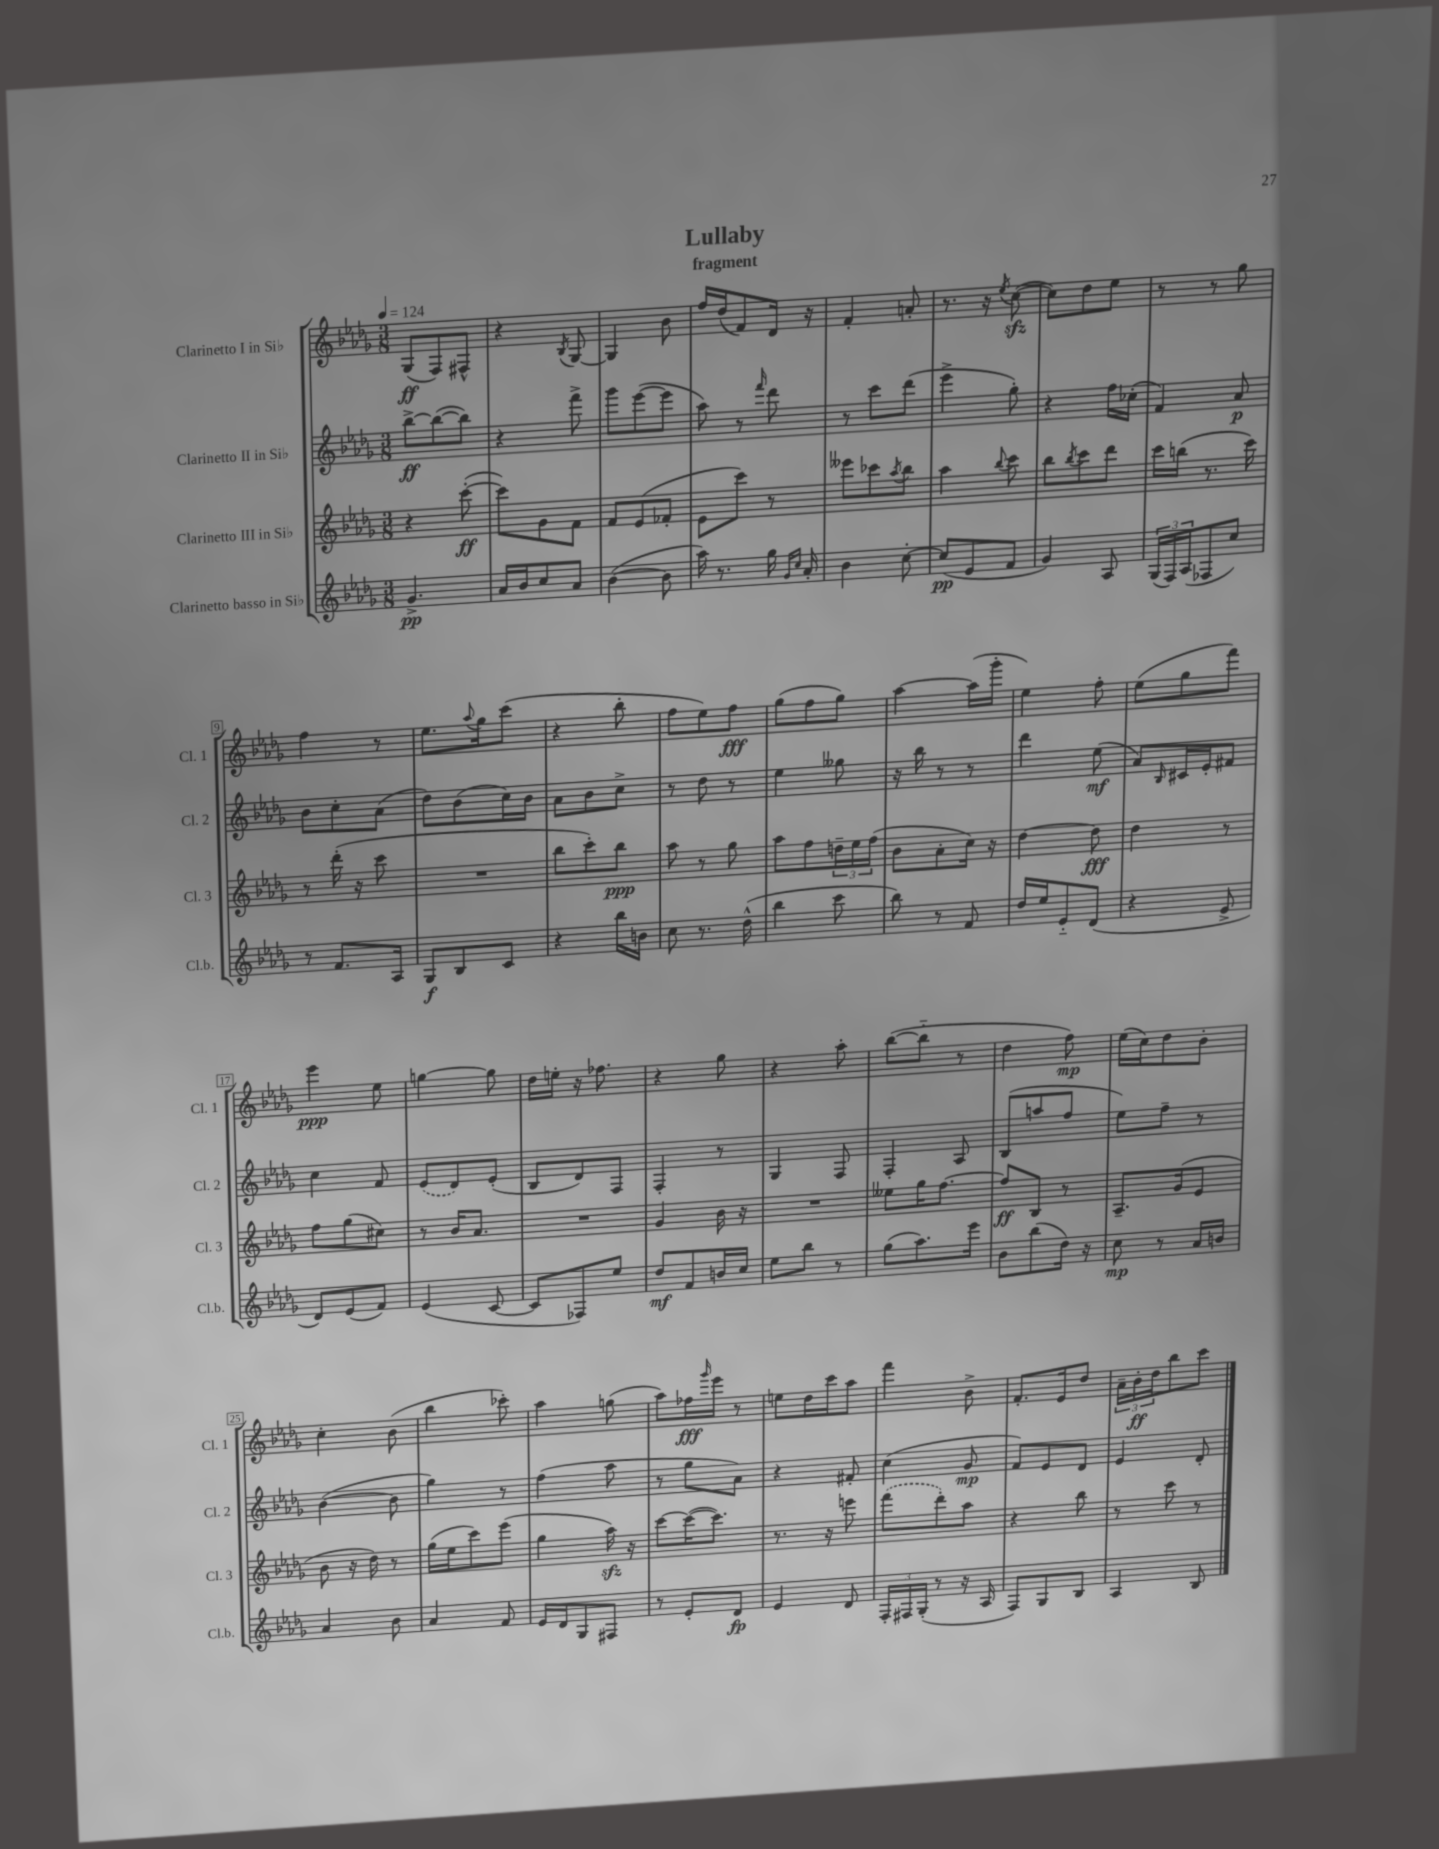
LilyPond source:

\header { title = "Lullaby" subtitle = "fragment" }
<<
\new StaffGroup <<
\new Staff = "s0" \with { instrumentName = "Clarinetto I in Sib" shortInstrumentName = "Cl. 1" } {
    \clef treble \key des \major \numericTimeSignature \time 3/8 \tempo 4 = 124
    ges8\ff( f8) fis8-^ |
    r4 \acciaccatura { bes8 } ges8~ |
    ges4 bes'8 |
    f''16 des''16( f'8) des'16 r16 |
    f'4-. a'8-. |
    r8. r16 \acciaccatura { ees''8 } c''8~\sfz( |
    c''8) des''8 ees''8 |
    r8 r8 ges''8 |
    f''4 r8 |
    ees''8. \appoggiatura { aes''8 } ges''16 c'''8( |
    r4 bes''8-. |
    f''8 ees''8) f''8\fff |
    ges''8( f''8 ges''8) |
    aes''4~ aes''16( ges'''16-. |
    ees''4) f''8-. |
    ees''8( ges''8 f'''8) |
    ees'''4\ppp ees''8 |
    g''4~ g''8 |
    des''16 e''16-. r16 fes''8. |
    r4 ges''8 |
    r4 aes''8-. |
    bes''8~( bes''8-_ r8 |
    des''4 f''8\mp) |
    ees''16( c''16) des''8 bes'8-. |
    c''4-. bes'8( |
    bes''4 ces'''8-.) |
    aes''4 g''8( |
    aes''8) fes''16\fff \grace { ges'''16 } ees'''16 r8 |
    e''8 des''16 c'''16 aes''8 |
    f'''4 bes'8-> |
    f'8.-. ees'16 des''8 |
    \tuplet 3/2 { aes'16-- bes'16-.\ff des''16 } bes''8 c'''8 \bar "|." |
}
\new Staff = "s1" \with { instrumentName = "Clarinetto II in Sib" shortInstrumentName = "Cl. 2" } {
    \clef treble \key des \major \numericTimeSignature \time 3/8
    bes''8~->\ff bes''8~( bes''8) |
    r4 f'''8-> |
    ges'''8 ees'''8~( ees'''8 |
    aes''8) r8 \grace { f'''16 } des'''8 |
    r8 c'''8 des'''8( |
    ees'''4-> ges''8-.) |
    r4 f''16 ces''16-.( |
    f'4) aes'8\p |
    bes'8 c''8-. aes'8( |
    des''8) bes'8( c''16) bes'16 |
    aes'8 bes'8 c''8-> |
    r8 des''8 r8 |
    ees''4 geses''8 |
    r16 bes''16 r8 r8 |
    des'''4 ees''8\mf( |
    aes'8) \grace { bes16 } cis'16 ees'16-. fis'8 |
    c''4 f'8 |
    \once \slurDashed ees'8( des'8) ees'8-.( |
    bes8 des'8) f8 |
    f4-. r8 |
    ges4 f8 |
    f4-. aes8 |
    bes8( a''8 f''8 |
    ees''8) f''8-- r8 |
    bes'4~( bes'8 |
    ges''4) r8 |
    f''4( aes''8 |
    r8 ges''8 aes'8) |
    r4 fis'8-. |
    c''4( ges'8\mp |
    f'8) ees'8 des'8 |
    ees'4 des'8-. \bar "|." |
}
\new Staff = "s2" \with { instrumentName = "Clarinetto III in Sib" shortInstrumentName = "Cl. 3" } {
    \clef treble \key des \major \numericTimeSignature \time 3/8
    r4 c'''8~-.\ff( |
    c'''8) ges'8 f'8 |
    f'8 ees'8( fes'8-. |
    ees'8 c'''8) r8 |
    eeses'''8 ces'''8 \acciaccatura { aes''8 } bes''8 |
    aes''4 \appoggiatura { bes''8 } c'''8 |
    bes''8 \acciaccatura { bes''8 } c'''8 des'''8 |
    c'''16 b''16( r8. c'''16) |
    r8 des'''16-.( r16 c'''8 |
    R4. |
    bes''8 c'''8-.) bes''8\ppp |
    aes''8 r8 ges''8 |
    aes''8 f''8 \tuplet 3/2 { d''16-- ees''16 f''16( } |
    bes'8 aes'8-. c''16) r16 |
    des''4~ des''8\fff |
    des''4 r8 |
    f''8 ges''8( cis''8) |
    r8 bes'16 aes'8. |
    R4. |
    ges'4 bes'16 r16 |
    R4. |
    eeses''8 ges''16 f''8.~ |
    f''8\ff bes8 r8 |
    aes8.-- ges'16( ees'8 |
    bes'8 r16 des''16) r8 |
    ges''16( ees''16 c'''8) ees'''8( |
    ges''4 aes''16\sfz) r16 |
    c'''8~ c'''16~( c'''8.) |
    r8. r16 e'''8 |
    \once \slurDashed f'''8( des'''8-.) aes''8 |
    r4 bes''8 |
    r8 c'''8 r8 \bar "|." |
}
\new Staff = "s3" \with { instrumentName = "Clarinetto basso in Sib" shortInstrumentName = "Cl.b." } {
    \clef treble \key des \major \numericTimeSignature \time 3/8
    ges'4.->\pp |
    aes'16 bes'16 c''8 aes'8 |
    bes'4~( bes'8 |
    aes''16) r8. ges''16 \grace { ges'16 c''16 } aes'16-. |
    bes'4 c''8~-. |
    c''8\pp( ees'8 f'8 |
    ges'4) aes8 |
    \tuplet 3/2 { ges16( f16) aes16( } fes8 c''8) |
    r8 f'8. aes16 |
    ges8\f bes8 c'8 |
    r4 bes''16 b'16 |
    c''8 r8. des''16-^( |
    bes''4 c'''8 |
    bes''8) r8 f'8 |
    des''16 ees''16 ees'8-_ des'8( |
    r4 ees'8-> |
    des'8) ees'8( f'8) |
    ees'4( c'8~ |
    c'8 fes8) ees''8 |
    des''8\mf f'8 b'16 c''16 |
    ees''8 bes''8 r8 |
    ges''8( aes''8.) ees'''16 |
    bes'8 bes''8( des''16) r16 |
    c''8\mp r8 aes'16 b'16 |
    aes'4 bes'8 |
    aes'4 f'8 |
    ees'16 des'16 ges8 fis8 |
    r8 ees'8-. des'8\fp |
    ees'4 des'8 |
    \tuplet 3/2 { f16-. fis16 ges16-.( } r8 r16 aes16 |
    f8) ges8 bes8 |
    aes4 bes8 \bar "|." |
}
>>
>>
\layout { \context { \Score \override BarNumber.stencil = #(make-stencil-boxer 0.1 0.3 ly:text-interface::print) } }
